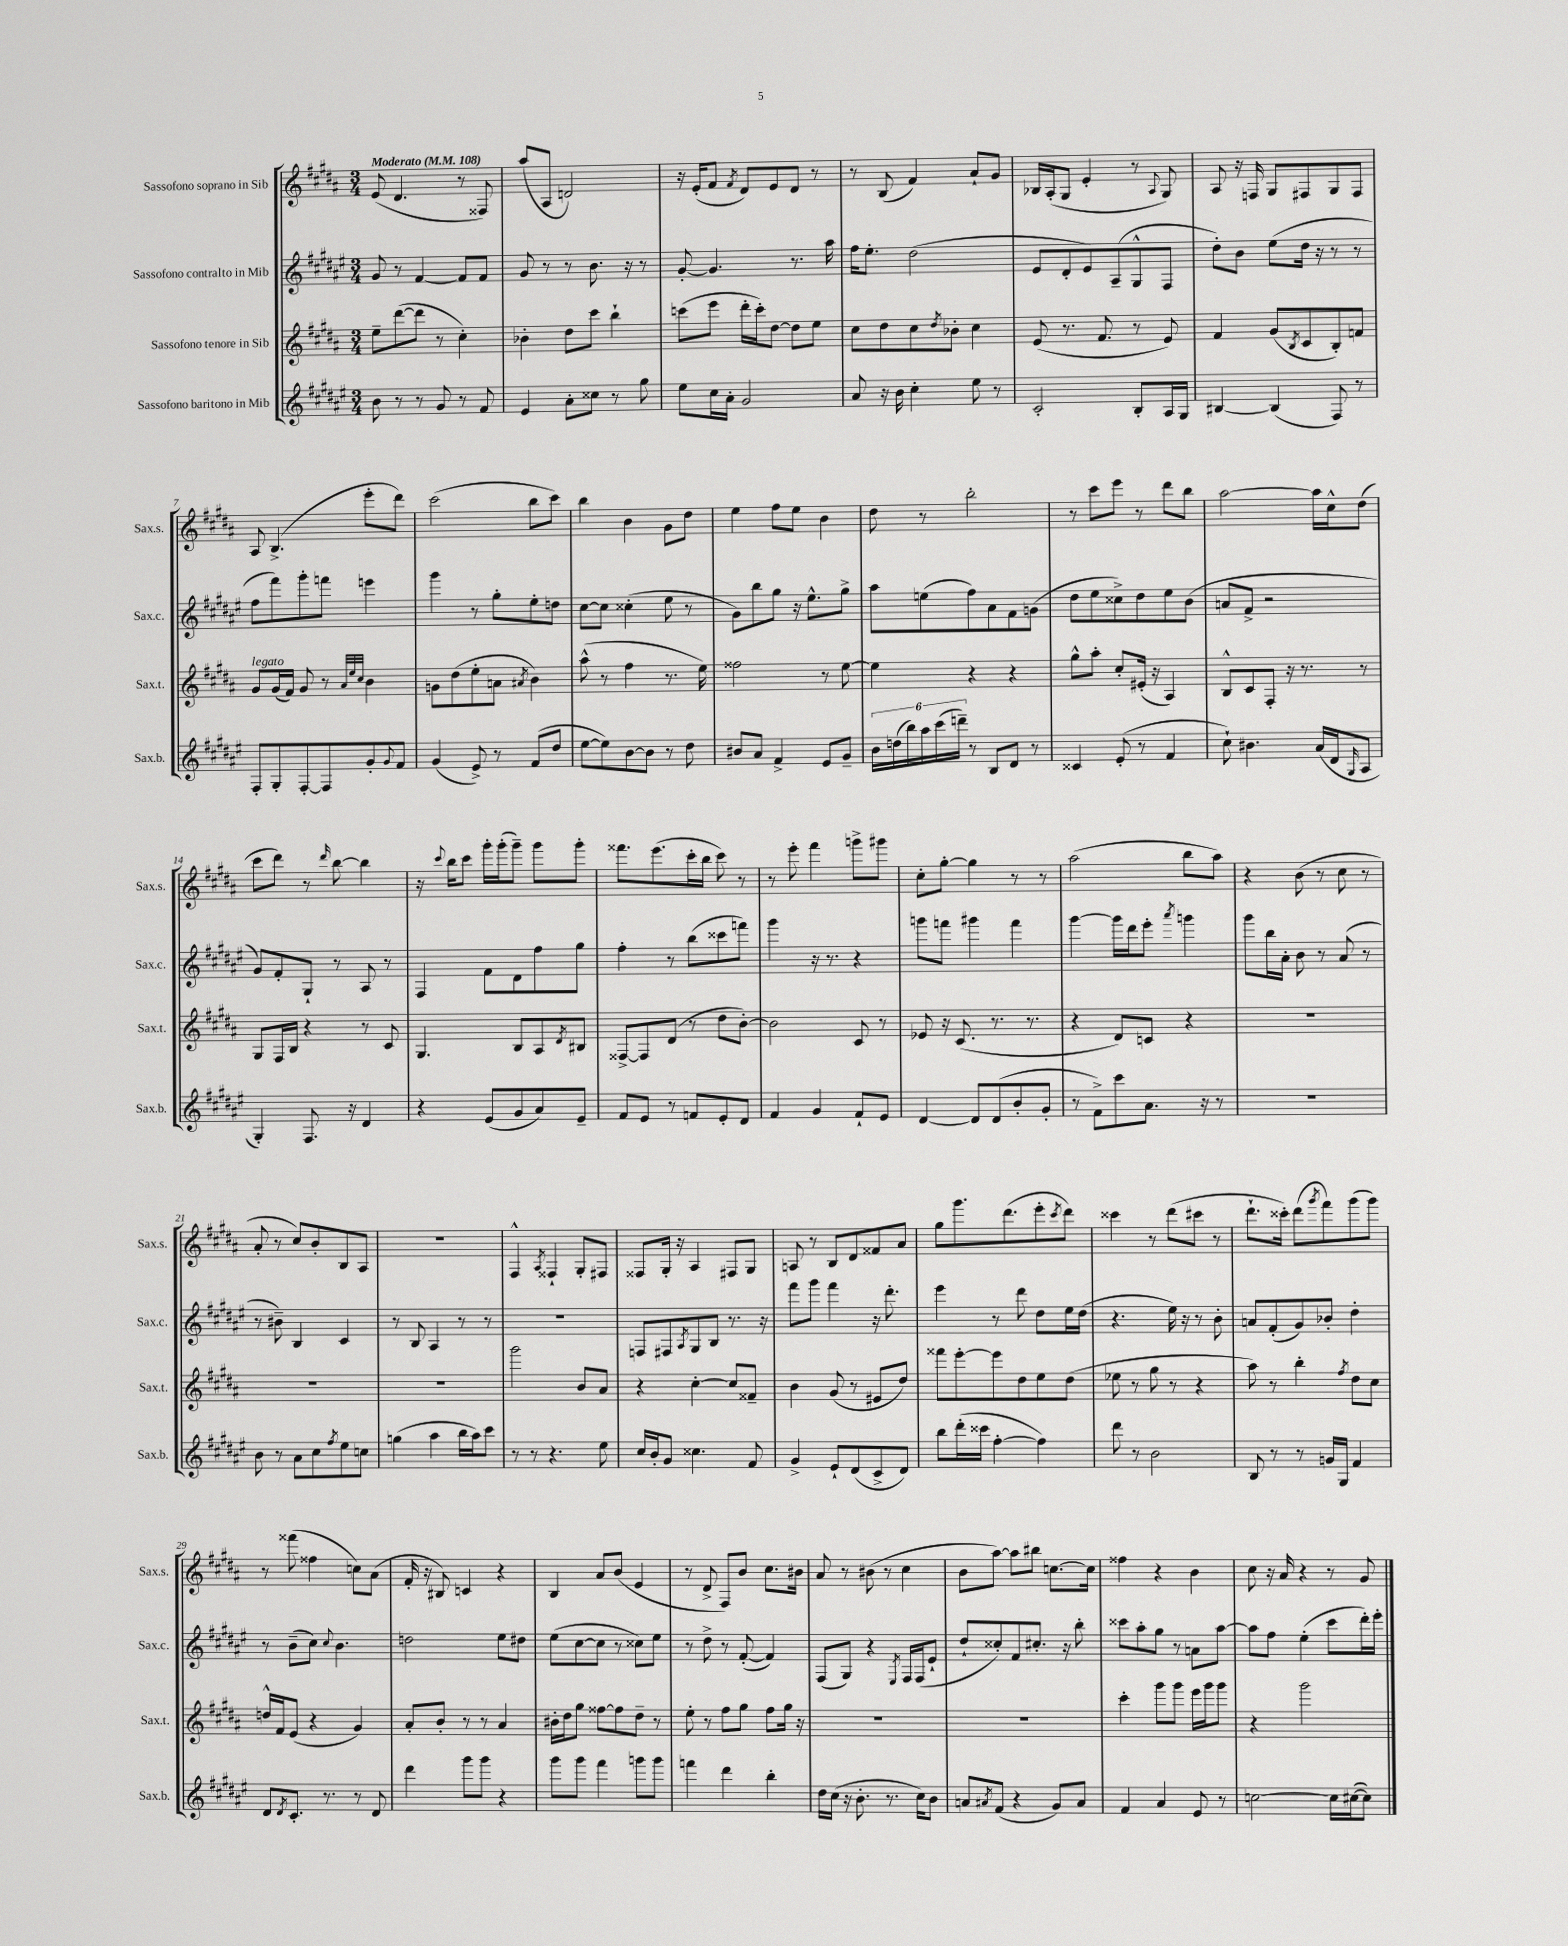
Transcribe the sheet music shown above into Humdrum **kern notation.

**kern	**kern	**kern	**kern
*staff4	*staff3	*staff2	*staff1
*clefG2	*clefG2	*clefG2	*clefG2
*k[f#c#g#d#a#e#]	*k[f#c#g#d#a#]	*k[f#c#g#d#a#e#]	*k[f#c#g#d#a#]
*M3/4	*M3/4	*M3/4	*M3/4
*MM108	*MM108	*MM108	*MM108
8b	8ee~	8g#	(8e
8r	([8ddd#	8r	4.d#
8r	8ddd#]	[4f#	.
8g#	8r	.	.
8r	4cc#')	8f#]	8r
8f#	.	8f#	8F##)
=	=	=	=
4e#	4b-'	8g#	(8aa#
.	.	8r	8A#
8a#'	8dd#	8r	2d)
8cc##	8ccc#	8.b	.
8r	4bb`	.	.
.	.	16r	.
8gg#	.	8r	.
=	=	=	=
8ee#	(8ccc	[8g#'	16r
.	.	.	(16e'
16cc#	8eee	4.g#]	8f#
16a#'	.	.	.
.	.	.	8qf#
2g#	16ddd#'	.	8d#)
.	16ccc')	.	.
.	[8dd#	.	8e
.	8dd#]	8.r	8d#
.	8ee	.	8r
.	.	16aa#	.
=	=	=	=
8a#	8cc#	16ff#	8r
.	.	8.ee#'	.
16r	8dd#	.	(8B
16b	.	.	.
4cc#'	8cc#	(2dd#	4f#)
.	8qdd#	.	.
.	8b-'	.	.
8ee#	4cc#	.	8a#`
8r	.	.	8g#
=	=	=	=
2c#'	(8e	8e#	16B-
.	.	.	(16A#'
.	8.r	8d#'	8G#
.	.	8e#)	4e'
.	8.f#	.	.
.	.	(8A#~	.
8B'	8r	8G#^^	8r
.	.	.	8qqA#
16A#	8e)	8F#	8G#)
16G#	.	.	.
=	=	=	=
[4B#	4f#	8dd#')	8A#
.	.	8b	16r
.	.	.	16F
(4B#]	(8g#	(8ee#	8G#
.	8qB	.	.
.	8c#	16dd#	8F#
.	.	16r	.
8F#)	8B')	8r	8G#
8r	8f	8r	8F#
=	=	=	=
8F#'	8g#	8ff#	8A#
8G#'	(16g#	8fff#)	(4.B^
.	16f#)	.	.
[8F#'	8g#	8ggg#'	.
8F#]	8r	8fff	.
.	32qqa#	.	.
.	32qqee	.	.
.	32qqcc#	.	.
8g#'	4b	4eee	8eee'
8qqg#	.	.	.
8f#	.	.	8ddd#)
=	=	=	=
(4g#	8g	4ggg#	(2ccc#
.	(8dd#	.	.
8e#^)	8ee'	8r	.
8r	8a	8gg#'	.
.	8qa#	.	.
(8f#	4b)	8ee#'	8bb
8dd#	.	8dd	8ccc#)
=	=	=	=
[8ee#	(8aa#^^	[8cc#	4bb
8ee#])	8r	8cc#]	.
[8b	4ff#	(4cc##'	4b
8b]	.	.	.
8r	8.r	8ee#	8g#
8dd#	.	8r	8dd#
.	16ee)	.	.
=	=	=	=
8b#	2ff##	8g#)	4ee
8a#	.	8bb	.
4f#^	.	8gg#	8ff#
.	.	16r	8ee
.	.	8.ee#^^	.
8e#	8r	.	4b
8g#~	[8ee	8gg#^	.
=	=	=	=
24b	4ee]	8aa#	8dd#
(24dd	.	.	.
24bb)	.	.	.
24aa#	.	(8ee	8r
(24ccc#	.	.	.
24ddd~)	.	.	.
8r	4r	8ff#)	2bb'
8B	.	8a#	.
8d#	4r	8f#	.
8r	.	(8g	.
=	=	=	=
4c##	8gg#^^	8dd#	8r
.	8aa#'	8ee#	8ccc#
(8e#'	8cc#'	8cc##^)	8eee
8r	(16e#'	8dd#	8r
.	16r	.	.
4f#	4A#)	8ee#	8ddd#
.	.	(8b	8bb
=	=	=	=
8cc#`)	8B^^	8a	[2aa#
4.b#	8c#	8f#^	.
.	8F#'	2r	.
.	16r	.	.
.	8.r	.	.
(16a#	.	.	16aa#]
16d#	.	.	16cc#^^
16qqG#	.	.	.
8A#	8r	.	(8dd#
=	=	=	=
4G#')	8G#	8g#)	8ccc#
.	16F#	8f#'	8ddd#)
.	16B	.	.
8.F#	4r	8G#`	8r
.	.	.	16qqddd#
.	.	8r	[8bb
16r	.	.	.
4d#	8r	8A#	4bb]
.	8c#	8r	.
=	=	=	=
4r	4.G#	4F#	16r
.	.	.	8qqccc#
.	.	.	16bb
.	.	.	8ccc#
(8e#	.	8f#	16ggg#'
.	.	.	(16ggg#'
8g#	8B	8d#	8ggg#~)
8a#)	8A#	8ff#	8ggg#
.	8qd#	.	.
8e#~	8B#	8gg#	8ggg#'
=	=	=	=
8f#	[8F##^	4ff#'	8.fff##
8e#	8F##]	.	.
.	.	.	(8.eee
8r	(8d#	8r	.
8f	8r	(8bb	16ccc#'
.	.	.	16bb
8e#'	8dd#	8ccc##	8ccc#)
8d#	[8b')	8fff)	8r
=	=	=	=
4f#	2b]	4ggg#	8r
.	.	.	8eee'
4g#	.	16r	4fff#
.	.	8.r	.
8f#`	8c#	4r	8ggg^
8e#	8r	.	8ggg#
=	=	=	=
[4d#	8e-	8ggg	8cc#'
.	16r	8fff	[8gg#'
.	(8.c#	.	.
8d#]	.	4ggg#	4gg#]
(8d#	8.r	.	.
8b'	.	4fff	8r
.	8.r	.	.
8g#'	.	.	8r
=	=	=	=
8r	4r	[4ggg#	(2aa#
8f#^)	.	.	.
8ccc#	8d#)	16ggg#]	.
.	.	16ddd#	.
8.a#	8c	8eee#'	.
.	.	8qaaa#	.
.	4r	4ggg	8bb
16r	.	.	.
8r	.	.	8aa#)
=	=	=	=
2.r	2.r	8ggg#	4r
.	.	16bb	.
.	.	16a#'	.
.	.	8b	(8b
.	.	8r	8r
.	.	(8a#	8cc#
.	.	8r	8r
=	=	=	=
8b	2.r	8r	8a#'
8r	.	8b#~)	8r
8a#	.	4B	8cc#)
8cc#	.	.	8b'
8qff#	.	.	.
8ee#	.	4c#	8B
8cc	.	.	8A#
=	=	=	=
(4gg	2.r	8r	2.r
.	.	8B	.
4aa#	.	4A#	.
16bb	.	8r	.
16aa#)	.	.	.
8ccc#	.	8r	.
=	=	=	=
8r	2ggg#	2.r	4F#^^
8r	.	.	.
.	.	.	8qA#
4.r	.	.	4F##`
.	8b	.	8G#'
8ee#	8a#	.	8F#
=	=	=	=
16cc#	4r	8F	8F##
16b'	.	.	.
8g#	.	8F#	16G#'
.	.	.	16r
.	.	8qA#	.
4.cc##	[4cc#'	8G#	4A#
.	.	8B	.
.	8cc#]	8.r	8F#
8f#	8f##~	.	8G#
.	.	16r	.
=	=	=	=
4g#^	4b	8fff#	8A
.	.	8ggg#	8r
8e#`	(8g#	4fff#	8B
(8d#	8r	.	8d#
8c#^	8e#	16r	8f##
.	.	8.ddd#'	.
8d#)	8dd#)	.	8a#
=	=	=	=
8bb	8fff##	4eee#	8gg#
(16ddd#'	[8eee'	.	8.ggg#
16ccc##	.	.	.
[4ff#'	8eee]	8r	.
.	.	.	(8.ddd#
.	8dd#	8ddd#	.
4ff#])	8ee	8dd#	8eee'
.	.	.	8qccc#
.	(8dd#	16ee#	8ddd#)
.	.	(16dd#	.
=	=	=	=
8ddd#	8ee-	4.r	4ccc##
8r	8r	.	.
2b	8gg#	.	8r
.	8r	16ee#)	(8ddd#
.	.	16r	.
.	4r	8r	8ccc#
.	.	8b'	8r
=	=	=	=
8B	8aa#)	8a	8.ddd#`
8r	8r	(8f#'	.
.	.	.	16ccc##')
8r	4bb'	8g#)	(8ddd#
.	.	.	8qggg#
16g	.	8b-'	8fff#)
16G#	.	.	.
.	8qff#	.	.
4f#	8dd#	4dd#'	(8ggg#
.	8cc#	.	8ggg#)
=	=	=	=
8d#	16dd^^	8r	8r
.	16f#	.	.
8qd#	.	.	.
8.c#'	(8e	(8b~	(8fff##
.	4r	8cc#)	4ff##
8.r	.	.	.
.	.	8qqcc#	.
.	.	4.b	.
8r	4g#)	.	8cc)
8d#	.	.	(8a#
=	=	=	=
4ddd#	8a#'	2dd	16f#'
.	.	.	16r
.	8b'	.	8B#)
8ggg#	8r	.	4c
8ggg#	8r	.	.
4r	4a#	8ee#	4r
.	.	8dd#	.
=	=	=	=
8ggg#	16b#'	(8ee#	4B
.	16dd#	.	.
8ggg#	8gg#	[8cc#	.
4fff#	[8ff##	8cc#]	8a#
.	8ff##]	8r	(8b
8ggg	8dd#~	8cc##)	4e
8ggg	8r	8ee#	.
=	=	=	=
4fff	8ee'	8r	8r
.	8r	8dd#^	8d#^
4ddd#	8ff#	8r	8F#)
.	8gg#	([8f#'	8b
4bb'	8ff#	4f#])	8.cc#
.	16gg#	.	.
.	16r	.	16b#
=	=	=	=
16dd#	2.r	(8F#	8a#
(16cc#	.	.	.
16r	.	8G#)	8r
8.b'	.	.	.
.	.	4r	(8b#
8.r	.	.	8r
.	.	8qE#	.
.	.	16F#	4cc#
16cc#)	.	(16F#	.
8b	.	8e#`	.
=	=	=	=
8a	2.r	8dd#`	8b
8qa#	.	.	.
(8f#	.	8cc##')	[8aa#)
4r	.	8f#	8aa#]
.	.	8.cc#'	8bb#
8g#)	.	.	[8.cc
.	.	16r	.
8a#	.	8bb'	.
.	.	.	16cc]
=	=	=	=
4f#	4ccc#'	8ccc##	4ff##
.	.	8aa#'	.
4a#	8ggg#	8gg#	4r
.	8ggg#	8r	.
8e#	16eee	8a	4b
.	16ggg#	.	.
8r	8ggg#	[8aa#	.
=	=	=	=
[2cc	4r	8aa#]	8cc#
.	.	8ff#	16r
.	.	.	16a#
.	2ggg#	(4ee#'	4r
16cc]	.	8ccc#	8r
([16cc#	.	.	.
8cc#])	.	16ddd#')	8g#
.	.	16eee#'	.
==	==	==	==
*-	*-	*-	*-
